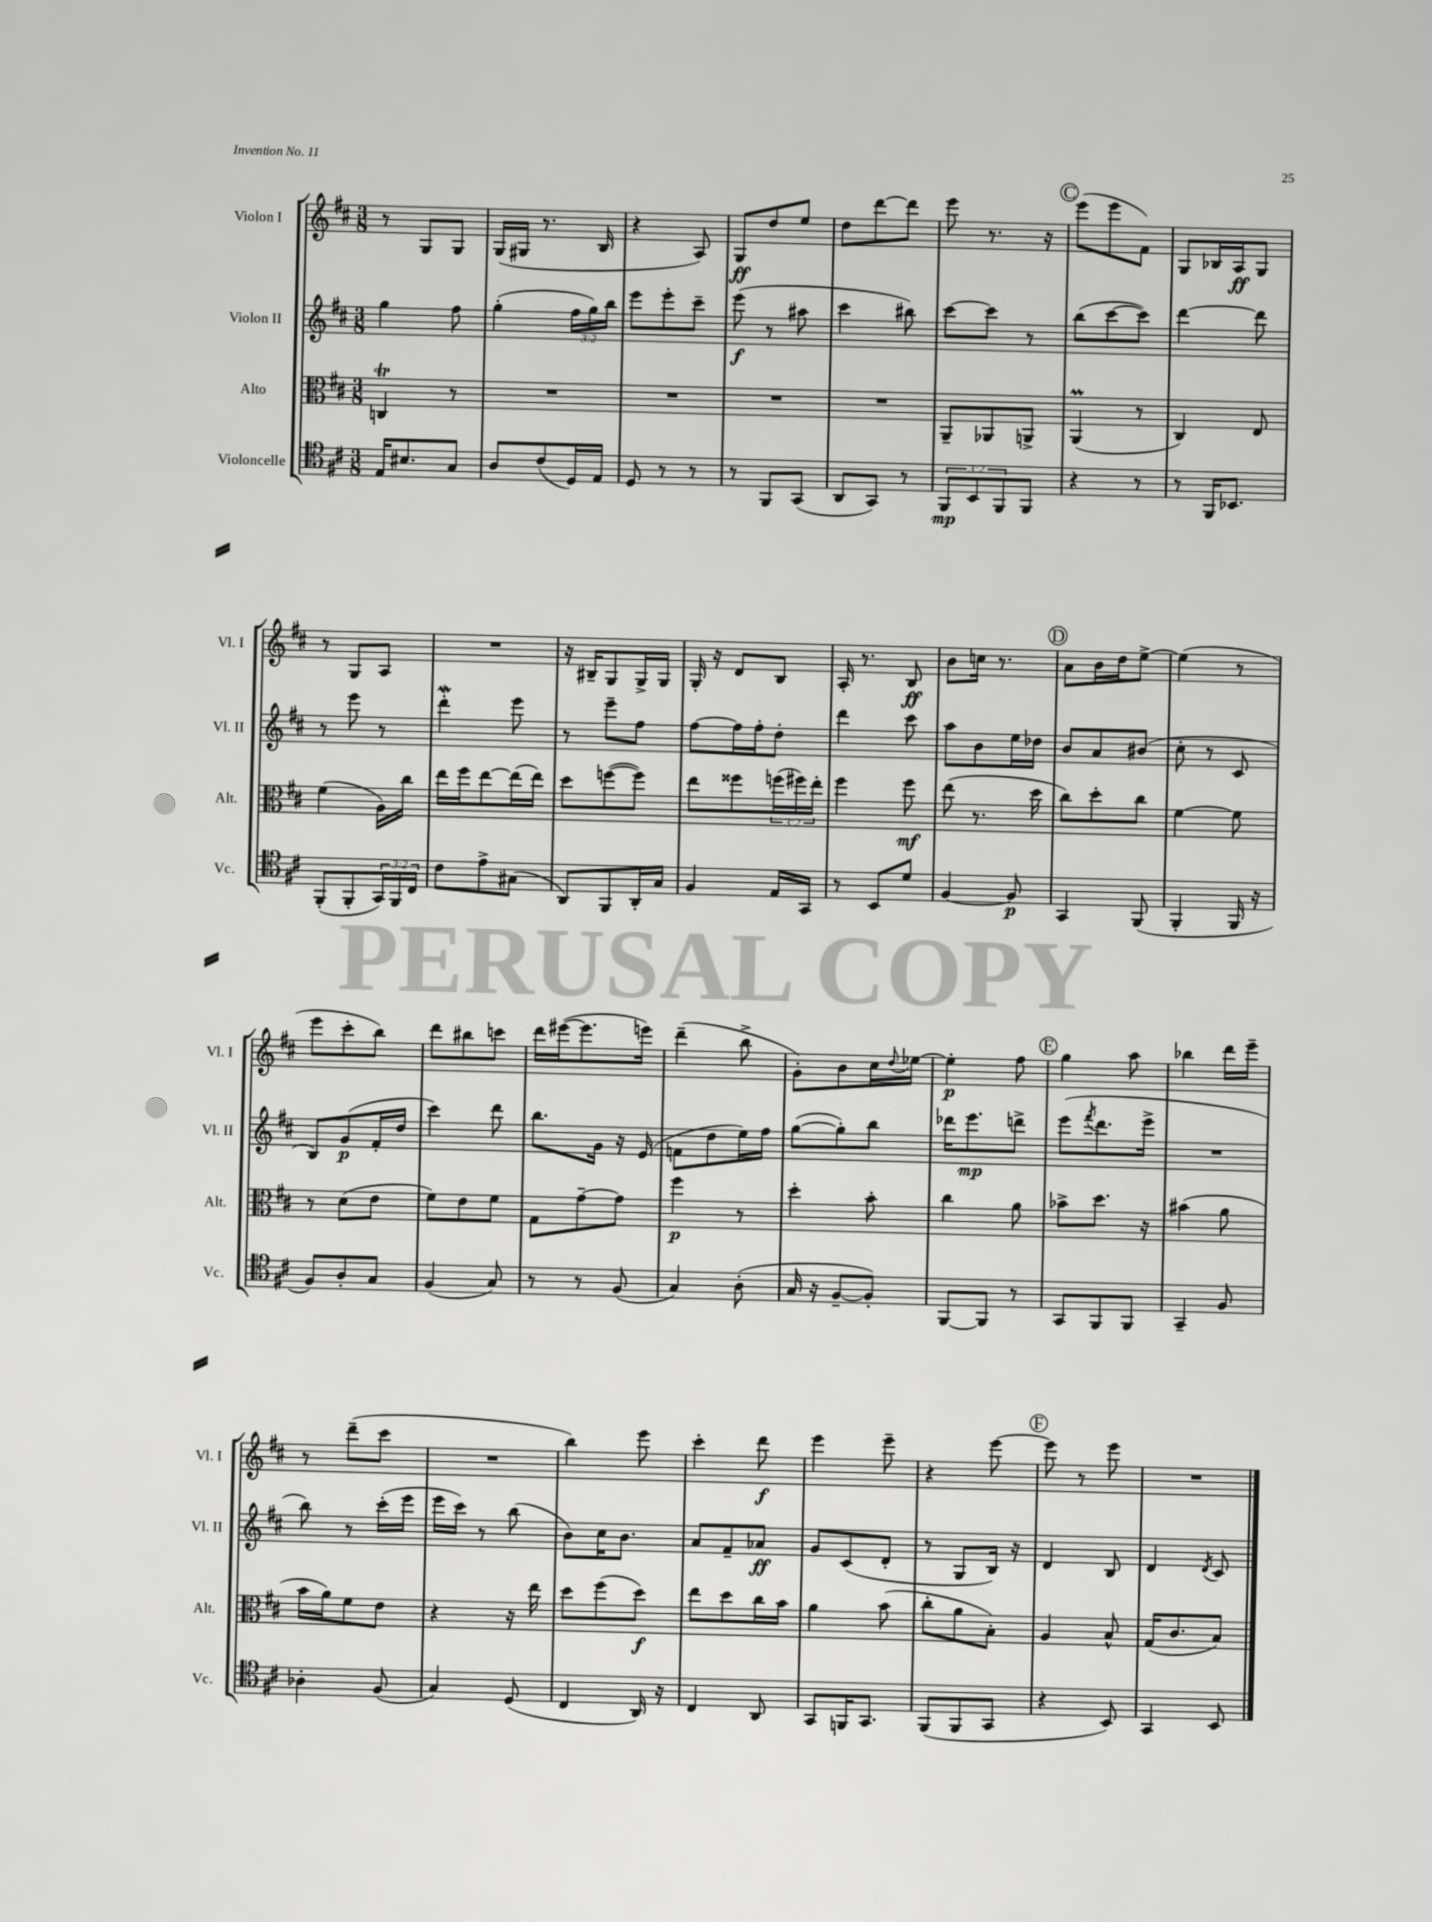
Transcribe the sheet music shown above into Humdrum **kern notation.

**kern	**kern	**kern	**kern
*staff4	*staff3	*staff2	*staff1
*clefC4	*clefC3	*clefG2	*clefG2
*k[f#c#]	*k[f#c#]	*k[f#c#]	*k[f#c#]
*M3/8	*M3/8	*M3/8	*M3/8
16E	4C	4gg	8r
8.B#	.	.	.
.	.	.	8G
8G	8r	8ff#	8G
=	=	=	=
8A	4.r	(4gg'	(16G
.	.	.	16G#
(8c#	.	.	8.r
16D)	.	24ff#	.
.	.	24gg)	.
16E	.	.	16B
.	.	24bb	.
=	=	=	=
8D	4.r	8eee	4r
8r	.	8eee'	.
8r	.	8ccc#~	8A)
=	=	=	=
8r	4.r	(8eee	8G
8FF#	.	8r	8dd
(8GG	.	8aa#	8ee
=	=	=	=
8AA	4.r	4ccc#	8dd
8GG)	.	.	[8ddd
8r	.	8bb#)	8ddd]
=	=	=	=
12FF#	8AA~	[8ccc#	8eee
12BB	.	.	.
.	8AA-	8ccc#]	8.r
12FF#	.	.	.
8FF#	8AA^	8r	.
.	.	.	16r
=	=	=	=
4r	(4AA	(8bb	(8eee
.	.	[8ccc#	8eee
8r	8r	8ccc#])	8f#)
=	=	=	=
8r	4C#)	[4ddd	8G
16FF#	.	.	16B-
8.BB-	.	.	16A
.	8E	8ddd]	8G
=	=	=	=
(8FF#'	(4f#	8r	8r
8FF#'	.	8eee	8G
24GG)	16A)	8r	8A
24FF#	.	.	.
.	16cc#	.	.
24C#	.	.	.
=	=	=	=
8c#	16ee	4ddd'	4.r
.	16ff#	.	.
8e^	[8ee	.	.
(8G#	(16ee]	8eee	.
.	16ee)	.	.
=	=	=	=
8AA)	8dd	8r	16r
.	.	.	16B#~
8FF#	([8ff	8eee~	8G
16AA'	8ff])	8ff#	16G^
16G	.	.	16G
=	=	=	=
4F#	8ee	[8ff#	16G'
.	.	.	16r
.	8ff##	16ff#]	8d
.	.	16ff#'	.
16E	(24ff	8dd'	8B
.	24ff#)	.	.
16GG	.	.	.
.	24ee'	.	.
=	=	=	=
8r	4ff#	4ddd	16A'
.	.	.	8.r
8BB	.	.	.
8d	8ff#	8ccc#	8B
=	=	=	=
[4F#	(8ee	8aa	8b
.	8.r	8b	16cc
.	.	.	8.r
8F#]	.	16ee	.
.	16dd	16dd-	.
=	=	=	=
4GG	8cc#)	8b	8a
.	8dd'	8a	16b
.	.	.	16dd
(8FF#	8cc#	(8b#	[8ee^
=	=	=	=
4FF#'	[4f#	8cc#'	(4ee]
.	.	8r	.
16FF#	8f#]	8c#	8r
16r	.	.	.
=	=	=	=
8F#)	8r	8B)	8eee
8A'	(8d	(8g	8ccc#'
8G	8e	16f#'	8bb)
.	.	16dd	.
=	=	=	=
(4F#	8f#)	4ccc#)	8ddd
.	8e	.	8bb#
8G)	8f#	8ddd	8ccc
=	=	=	=
8r	8G	8.bb	16ddd
.	.	.	([16eee#
8r	[8g~	.	8.eee#]
.	.	16g	.
(8F#	8g]	16r	.
.	.	(16e	16eee)
=	=	=	=
4G)	4ff#	8f	(4ddd~
.	.	8dd	.
(8A'	8r	16ee)	8bb^
.	.	16ff#	.
=	=	=	=
16G	4dd'	([8gg	8g')
16r	.	.	.
[8F#~	.	8gg'])	8b
8F#'])	8b'	8bb	16cc#
.	.	.	8qqdd
.	.	.	[16ee-
=	=	=	=
[8FF#	4cc#	16ddd-	4ee-']
.	.	8.eee	.
8FF#]	.	.	.
8r	8a	8ddd^	8ff#
=	=	=	=
8GG	8b-^	(8eee	4gg
.	.	8qfff#	.
8FF#	8.dd	8.ddd	.
8FF#	.	.	8aa
.	16r	16eee^	.
=	=	=	=
4GG~	(4b#	4.r	4bb-
8F#	8a	.	16ddd
.	.	.	16eee~
=	=	=	=
4A-'	16b	8bb)	8r
.	16a)	.	.
.	8f#	8r	(8ddd~
(8F#	8e	(16ccc#'	8ccc#
.	.	16eee	.
=	=	=	=
4G)	4r	16eee	4.r
.	.	16ccc#)	.
.	.	8r	.
(8D	16r	(8bb	.
.	16ee	.	.
=	=	=	=
4C#	8dd	8b)	4bb)
.	(8ff#	16cc#	.
.	.	8.b	.
16AA)	8dd)	.	8eee
16r	.	.	.
=	=	=	=
4C#	8ee	8a	4ccc#'
.	8dd	8f#~	.
8AA	16cc#	8a-	8ddd
.	16b	.	.
=	=	=	=
8GG	4a	8g	4eee
16FF	.	(8c#	.
8.GG	.	.	.
.	(8b	8d'	8eee~
=	=	=	=
(8FF#	8cc#'	8r	4r
8FF#	8a	8G	.
8GG	8B')	16B)	[8eee
.	.	16r	.
=	=	=	=
4r	4A	4d	8eee]
.	.	.	8r
8BB)	8B^^	8B	8eee
=	=	=	=
4GG	(16G	4d	4.r
.	8.c#	.	.
.	.	8qd	.
8BB	8B)	8c#	.
==	==	==	==
*-	*-	*-	*-
